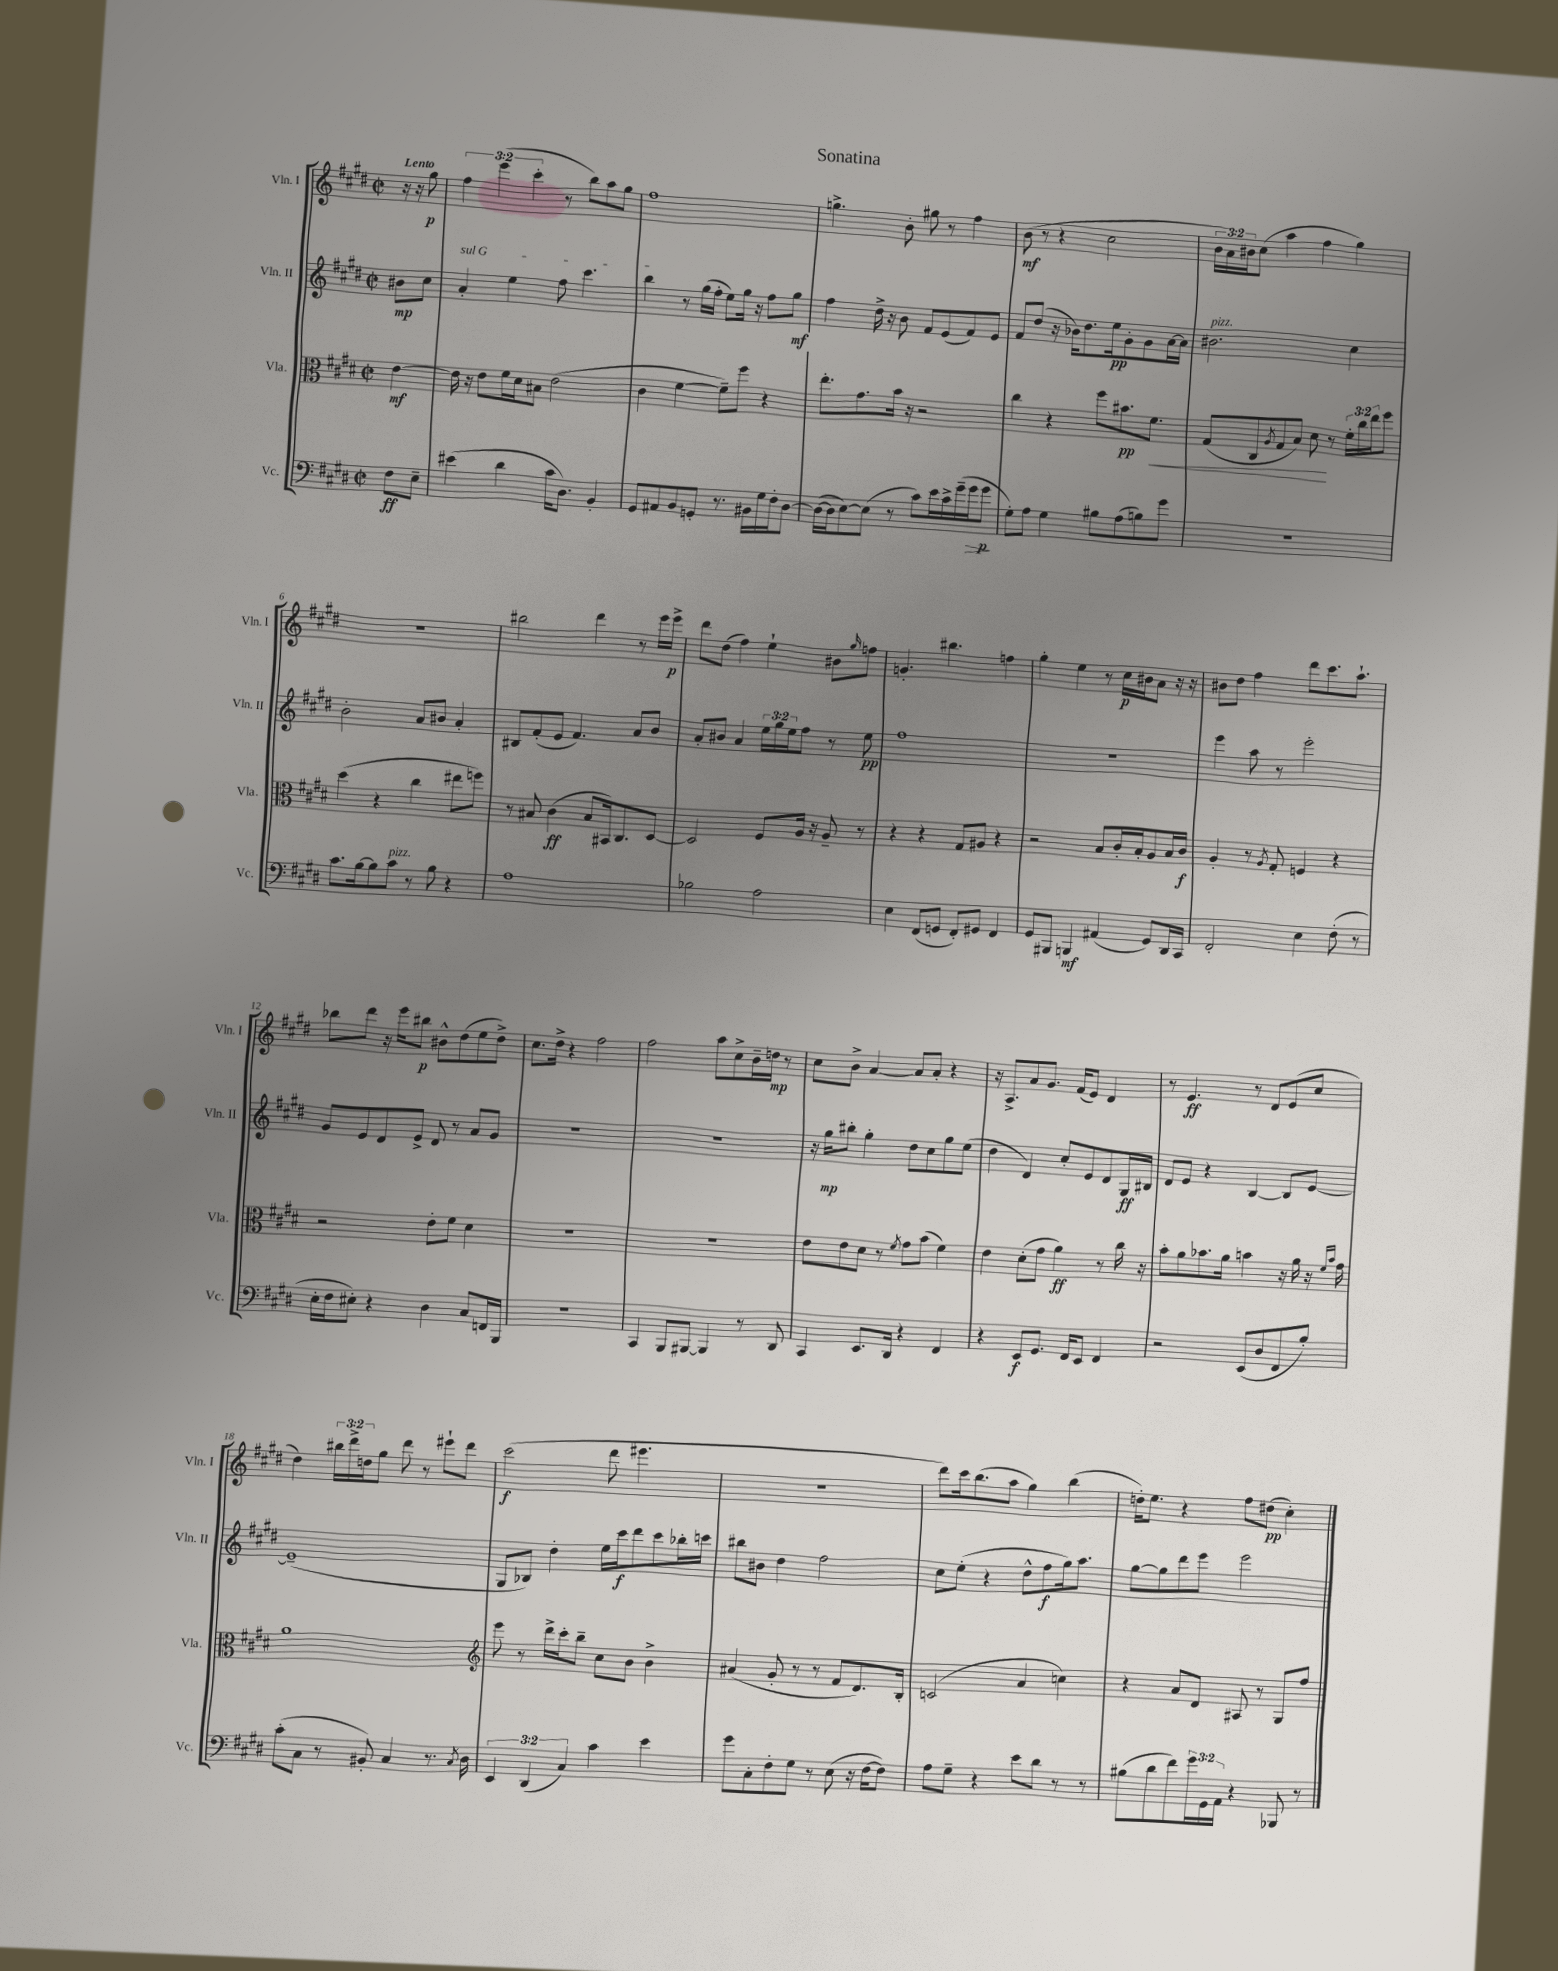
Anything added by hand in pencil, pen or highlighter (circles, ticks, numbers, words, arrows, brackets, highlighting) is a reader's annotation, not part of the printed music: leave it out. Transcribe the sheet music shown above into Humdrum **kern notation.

**kern	**dynam	**kern	**dynam	**kern	**dynam	**kern	**dynam
*part4	*part4	*part3	*part3	*part2	*part2	*part1	*part1
*staff4	*staff4	*staff3	*staff3	*staff2	*staff2	*staff1	*staff1
*I"Vc.	*	*I"Vla.	*	*I"Vln. II	*	*I"Vln. I	*
*I'Vc.	*	*I'Vla.	*	*I'Vln. II	*	*I'Vln. I	*
*clefF4	*	*clefC3	*	*clefG2	*	*clefG2	*
*k[f#c#g#d#]	*	*k[f#c#g#d#]	*	*k[f#c#g#d#]	*	*k[f#c#g#d#]	*
*M2/2	*	*M2/2	*	*M2/2	*	*M2/2	*
*met(c|)	*	*met(c|)	*	*met(c|)	*	*met(c|)	*
=	=	=	=	=	=	=	=
!	!	!	!	!	!	!LO:TX:a:B:t=Lento	!
8F#\L	ff	[4e\	mf	8b#X\L	mp	16r	.
.	.	.	.	.	.	16r	.
8E~\J	.	.	.	8cc#\J	.	8gg#\	p
=1	=1	=1	=1	=1	=1	=1	=1
!	!	!	!	!LO:TX:a:i:t=sul G	!	!	!
(4e#X\	.	16e\]	.	4a'/	.	6ff#\	.
.	.	16r	.	.	.	.	.
.	.	8e\L	.	.	.	.	.
.	.	.	.	.	.	(6eee\	.
4d#\	.	16f#\L	.	4ee\	.	.	.
.	.	16d#\J	.	.	.	.	.
.	.	.	.	.	.	6ccc#'\	.
.	.	8B#X\J	.	.	.	.	.
16c#\KL	.	(2e\	.	8ff#\	.	8r	.
8.D#\J)	.	.	.	.	.	.	.
.	.	.	.	4.ccc#\	.	8bb\L)	.
4BB'/	.	.	.	.	.	8aa\	.
.	.	.	.	.	.	8gg#\J	.
=2	=2	=2	=2	=2	=2	=2	=2
8GG#/L	.	4c#\	.	4bb\	.	1ff#	.
8AA#X/	.	.	.	.	.	.	.
8BB/	.	[4f#\	.	8r	.	.	.
8GGn'/J	.	.	.	(16gg#\LL	.	.	.
.	.	.	.	16ff#'\JJ	.	.	.
8.r	.	8f#~\L])	.	8ee\L)	.	.	.
.	.	8ff#\J	.	16gg#\Jk	.	.	.
16BB#X\LL	.	.	.	16r	.	.	.
16G#\	.	4r	.	8ff#\L	.	.	.
16F#'\J	.	.	.	.	.	.	.
[8D#\J	.	.	.	8gg#\J	mf	.	.
=3	=3	=3	=3	=3	=3	=3	=3
(16D#\LL_	.	8.ee'\L	.	4ff#\	.	4.ggn^\	.
16D#\J]	.	.	.	.	.	.	.
[8E\)	.	.	.	.	.	.	.
.	.	8.g#\	.	.	.	.	.
(8E\J]	.	.	.	16dd#^\	.	.	.
.	.	.	.	16r	.	.	.
8r	.	16b\Jk	.	8b\	.	8b'\	.
.	.	16r	.	.	.	.	.
8c#\L)	.	2r	.	8f#/L	.	8gg#X\	.
16e\L	.	.	.	(8e/	.	8r	.
16c#^\	.	.	.	.	.	.	.
(16g#~\	.	.	.	8f#/)	.	4ff#\	.
!	!LO:HP:b	!	!	!	!	!	!
16g#\J	>	.	.	.	.	.	.
8g#\J	p	.	.	8e/J	.	.	.
.	]	.	.	.	.	.	.
=4	=4	=4	=4	=4	=4	=4	=4
8G#'\L)	.	4cc#\	.	8f#/L	.	(8b\	mf
8A\J	.	.	.	(8dd#/J	.	8r	.
4G#\	.	4r	.	16r	.	4r	.
.	.	.	.	16b-X\KL)	.	.	.
.	.	.	.	8.dd#\	.	.	.
8B#X\L	.	8ff#\L	.	.	.	2cc#\	.
.	.	.	.	16ee\k	pp	.	.
(8A\	.	8.b#X\	pp	8g#'\	.	.	.
8Bn\)	.	.	.	8g#\	.	.	.
!	!	!	!LO:HP:b	!	!	!	!
.	.	8.f#\J	<	.	.	.	.
8g#\J	.	.	.	[16a\L	.	.	.
.	.	.	.	16a\JJ]	.	.	.
=5	=5	=5	=5	=5	=5	=5	=5
!	!	!	!	!LO:TX:a:i:t=pizz.	!	!	!
1r	.	(8G#/L	.	2.b#X\	.	24b\LL	.
.	.	.	.	.	.	24a\)	.
.	.	.	.	.	.	24b#X\J	.
.	.	8C#/	.	.	.	(8cc#\J	.
.	.	8qA/	.	.	.	.	.
.	.	8G#/	.	.	.	4aa\	.
.	.	8B/J)	.	.	.	.	.
.	.	8d#\	.	.	.	4ff#\	.
.	.	8r	[	.	.	.	.
.	.	24f#'\LL	.	4cc#\	.	4gg#\)	.
.	.	24cc#\	.	.	.	.	.
.	.	24ee\J	.	.	.	.	.
.	.	8ff#\J	.	.	.	.	.
!!LO:LB:g=z
=6	=6	=6	=6	=6	=6	=6	=6
8.c#\L	.	(4dd#\	.	2b'\	.	1r	.
[16B\k	.	.	.	.	.	.	.
8B\]	.	4r	.	.	.	.	.
!LO:TX:a:i:t=pizz.	!	!	!	!	!	!	!
8c#\J	.	.	.	.	.	.	.
8r	.	4cc#\	.	8a/L	.	.	.
8B\	.	.	.	8b#X/J	.	.	.
4r	.	8ee#X\L	.	4a'/	.	.	.
.	.	8ffn\J)	.	.	.	.	.
=7	=7	=7	=7	=7	=7	=7	=7
1A	.	8r	.	8B#X/L	.	2bb#X\	.
.	.	8B#X/	.	(8f#'/	.	.	.
.	.	(4c#\	ff	8e/J	.	.	.
.	.	.	.	4.f#/)	.	.	.
.	.	8B#/L	.	.	.	4ddd#\	.
.	.	16BB#X/k)	.	.	.	.	.
.	.	8.C#/	.	.	.	.	.
.	.	.	.	8a/L	.	8r	.
.	.	[8D#/J	.	8b/J	.	16eee\LL	.
.	.	.	.	.	.	16eee^\JJ	p
=8	=8	=8	=8	=8	=8	=8	=8
2B-X\	.	2D#/]	.	8a'/L	.	8ddd#\L	.
.	.	.	.	8b#X/J	.	(8dd#\J	.
.	.	.	.	4a/	.	4ff#\)	.
2A\	.	8F#/L	.	24ee\LL	.	4ee`\	.
.	.	.	.	24gg#\	.	.	.
.	.	.	.	24ee\J	.	.	.
.	.	16A/Jk	.	8ff#\J	.	.	.
.	.	16r	.	.	.	.	.
.	.	8A~/	.	8r	.	8b#X\L	.
.	.	.	.	.	.	16qqgg#/	.
.	.	8r	.	8ee\	pp	8ffn\J	.
=9	=9	=9	=9	=9	=9	=9	=9
4E\	.	4r	.	1ff#	.	4.gn'/	.
(8FF#/L	.	4r	.	.	.	.	.
8GGn/J	.	.	.	.	.	4.bb#X\	.
8FF#'/L)	.	8G#/L	.	.	.	.	.
8GG#X/J	.	8A#X/J	.	.	.	.	.
4FF#/	.	4r	.	.	.	4ffn\	.
=10	=10	=10	=10	=10	=10	=10	=10
8GG#/L	.	2r	.	1r	.	4gg#'\	.
8BBB#X/J	.	.	.	.	.	.	.
4BBBn/	mf	.	.	.	.	4ee\	.
(4AA#X/	.	8B/L	.	.	.	8r	.
.	.	16c#'/L	.	.	.	16cc#\LL	p
.	.	16B'/J	.	.	.	16b#X\J	.
8GG#/L)	.	8A/	.	.	.	8a\J	.
16DD#/L	.	16B/L	.	.	.	16r	.
16CC#/JJ	.	16c#/JJ	f	.	.	16r	.
=11	=11	=11	=11	=11	=11	=11	=11
2FF#'/	.	4A'/	.	4eee\	.	8b#X\L	.
.	.	.	.	.	.	8dd#\J	.
.	.	8r	.	8aa\	.	4ff#\	.
.	.	8qA/	.	.	.	.	.
.	.	8G#'/	.	8r	.	.	.
4E\	.	4Fn/	.	2eee'\	.	8ddd#\L	.
.	.	.	.	.	.	8.ccc#\	.
(8F#'\	.	4r	.	.	.	.	.
.	.	.	.	.	.	8.aa`\J	.
8r	.	.	.	.	.	.	.
!!LO:LB:g=z
=12	=12	=12	=12	=12	=12	=12	=12
16E'\LL	.	2r	.	8g#/L	.	8bb-X\L	.
16F#\J	.	.	.	.	.	.	.
8E#X'\J)	.	.	.	8e/	.	8ddd#\J	.
4r	.	.	.	8d#/	.	16r	.
.	.	.	.	.	.	16eee\KL	.
.	.	.	.	8e^/J	.	8bb#X\J	p
4D#\	.	8e'\L	.	8d#/	.	8b#X^^\L	.
.	.	8f#\J	.	8r	.	(8dd#\	.
8C#/L	.	4d#\	.	8a/L	.	8ee\	.
16FFn/L	.	.	.	8g#/J	.	8dd#^\J)	.
16BBB/JJ	.	.	.	.	.	.	.
=13	=13	=13	=13	=13	=13	=13	=13
1r	.	1r	.	1r	.	8.cc#\L	.
.	.	.	.	.	.	16dd#^\Jk	.
.	.	.	.	.	.	4r	.
.	.	.	.	.	.	2ff#\	.
=14	=14	=14	=14	=14	=14	=14	=14
4CC#/	.	1r	.	1r	.	2ff#\	.
8BBB/L	.	.	.	.	.	.	.
[8BBB#X/J	.	.	.	.	.	.	.
4BBB#/]	.	.	.	.	.	8aa\L	.
.	.	.	.	.	.	8cc#^\	.
8r	.	.	.	.	.	16b~\L	.
.	.	.	.	.	.	16ddn\JJ	mp
8DD#/	.	.	.	.	.	8r	.
=15	=15	=15	=15	=15	=15	=15	=15
4CC#/	.	8e\L	.	16r	.	8cc#\L	.
.	.	.	.	16gg#\KL	mp	.	.
.	.	8e\	.	8bb#X'\J	.	8b^\J	.
8.EE/L	.	8d#\J	.	4gg#'\	.	[4a/	.
.	.	8r	.	.	.	.	.
16DD#/Jk	.	.	.	.	.	.	.
.	.	8qf#/	.	.	.	.	.
4r	.	8g#\L	.	8dd#\L	.	8a/L]	.
.	.	(8b\J	.	8cc#\	.	8a'/J	.
4FF#/	.	4f#\)	.	8gg#\	.	4r	.
.	.	.	.	(8ee\J	.	.	.
=16	=16	=16	=16	=16	=16	=16	=16
4r	.	4e\	.	4dd#\	.	16r	.
.	.	.	.	.	.	8.A^/L	.
8EE/L	f	(8d#'\L	.	4d#/)	.	8a/	.
8.GG#/J	.	8g#\J	.	.	.	8.g#/J	.
.	.	4a\)	ff	8cc#'/L	.	.	.
16FF#/KL	.	.	.	.	.	(16f#/KL	.
8EE/J	.	.	.	8e/	.	8e/J)	.
4FF#/	.	8r	.	8d#/	.	4d#/	.
.	.	16cc#\	.	16G#/L	ff	.	.
.	.	16r	.	16B#X/JJ	.	.	.
=17	=17	=17	=17	=17	=17	=17	=17
2r	.	8b'\L	.	8d#/L	.	8r	.
.	.	8a\	.	8e/J	.	4.e/	ff
.	.	8.b-X\	.	4r	.	.	.
.	.	16a\Jk	.	.	.	.	.
(8EE/L	.	4bn\	.	[4B/	.	8r	.
8D#/	.	.	.	.	.	8d#/L	.
8FF#/	.	16r	.	8B/L]	.	(8e/	.
.	.	16a\	.	.	.	.	.
8B'/J)	.	16r	.	[8e/J	.	8cc#/J	.
.	.	16qqf#/LL	.	.	.	.	.
.	.	16qqb/JJ	.	.	.	.	.
.	.	16g#\	.	.	.	.	.
!!LO:LB:g=z
=18	=18	=18	=18	=18	=18	=18	=18
(8c#'\L	.	1a	.	(1e~]	.	4dd#\)	.
8C#\J	.	.	.	.	.	.	.
8r	.	.	.	.	.	24bb#X\LL	.
.	.	.	.	.	.	24ddd#^\	.
.	.	.	.	.	.	24ddn\J	.
8BB#X'/)	.	.	.	.	.	8gg#\J	.
4C#/	.	.	.	.	.	8ddd#\	.
.	.	.	.	.	.	8r	.
8.r	.	.	.	.	.	8eee#X`\L	.
.	.	.	.	.	.	8ddd#\J	.
8qC#/	.	.	.	.	.	.	.
16D#\	.	.	.	.	.	.	.
=19	=19	=19	=19	=19	=19	=19	=19
*	*	*clefG2	*	*	*	*	*
6EE/	.	8eee\	.	8G#/L	.	(2ccc#\	f
.	.	8r	.	8B-X/J)	.	.	.
(6DD#/	.	.	.	.	.	.	.
.	.	16ddd#^\LL	.	4dd#'\	.	.	.
.	.	16ccc#'\J	.	.	.	.	.
6C#/)	.	.	.	.	.	.	.
.	.	8bb~\J	.	.	.	.	.
4c#\	.	8cc#\L	.	16ee\LL	.	8ddd#\	.
.	.	.	.	16ccc#\J	f	.	.
.	.	8b\J	.	8ddd#\	.	4.eee#X\	.
4e\	.	4b^\	.	8ccc#\	.	.	.
.	.	.	.	16bb-X'\L	.	.	.
.	.	.	.	16cccn\JJ	.	.	.
=20	=20	=20	=20	=20	=20	=20	=20
8g#\L	.	(4a#X/	.	8bb#X\L	.	1r	.
8C#'\	.	.	.	8b#X\J	.	.	.
8F#'\	.	8g#'/	.	4dd#\	.	.	.
8G#\J	.	8r	.	.	.	.	.
8r	.	8r	.	2ff#\	.	.	.
(8E\	.	8f#/L	.	.	.	.	.
16r	.	8.d#/)	.	.	.	.	.
[16F#\KL	.	.	.	.	.	.	.
8F#\J])	.	.	.	.	.	.	.
.	.	16B'/Jk	.	.	.	.	.
=21	=21	=21	=21	=21	=21	=21	=21
8A\L	.	(2cn/	.	8cc#\L	.	8ddd#\L)	.
8G#~\J	.	.	.	(8ee'\J	.	16ccc#\k	.
.	.	.	.	.	.	(8.bb\	.
4r	.	.	.	4r	.	.	.
.	.	.	.	.	.	8aa\J	.
8e\L	.	4a/	.	8dd#^^\L	.	4gg#\)	.
8d#\J	.	.	.	8ff#\	f	.	.
8r	.	4ccn\)	.	16gg#\k)	.	(4bb\	.
.	.	.	.	8.aa\J	.	.	.
8r	.	.	.	.	.	.	.
=22	=22	=22	=22	=22	=22	=22	=22
(8B#X\L	.	4r	.	[8gg#\L	.	16ddn'\KL)	.
.	.	.	.	.	.	8.ee\J	.
8d#\	.	.	.	8gg#\]	.	.	.
8f#\)	.	8a/L	.	8ddd#\	.	4r	.
24g#\L	.	8d#/J	.	8eee\J	.	.	.
24GG#\	.	.	.	.	.	.	.
24AA\JJ	.	.	.	.	.	.	.
4r	.	8A#X/	.	2eee\	.	8ff#\L	.
.	.	8r	.	.	.	(8dd#X\J	pp
8BBB-X/	.	8G#/L	.	.	.	4cc#'\)	.
8r	.	8ff#/J	.	.	.	.	.
==	==	==	==	==	==	==	==
*-	*-	*-	*-	*-	*-	*-	*-
